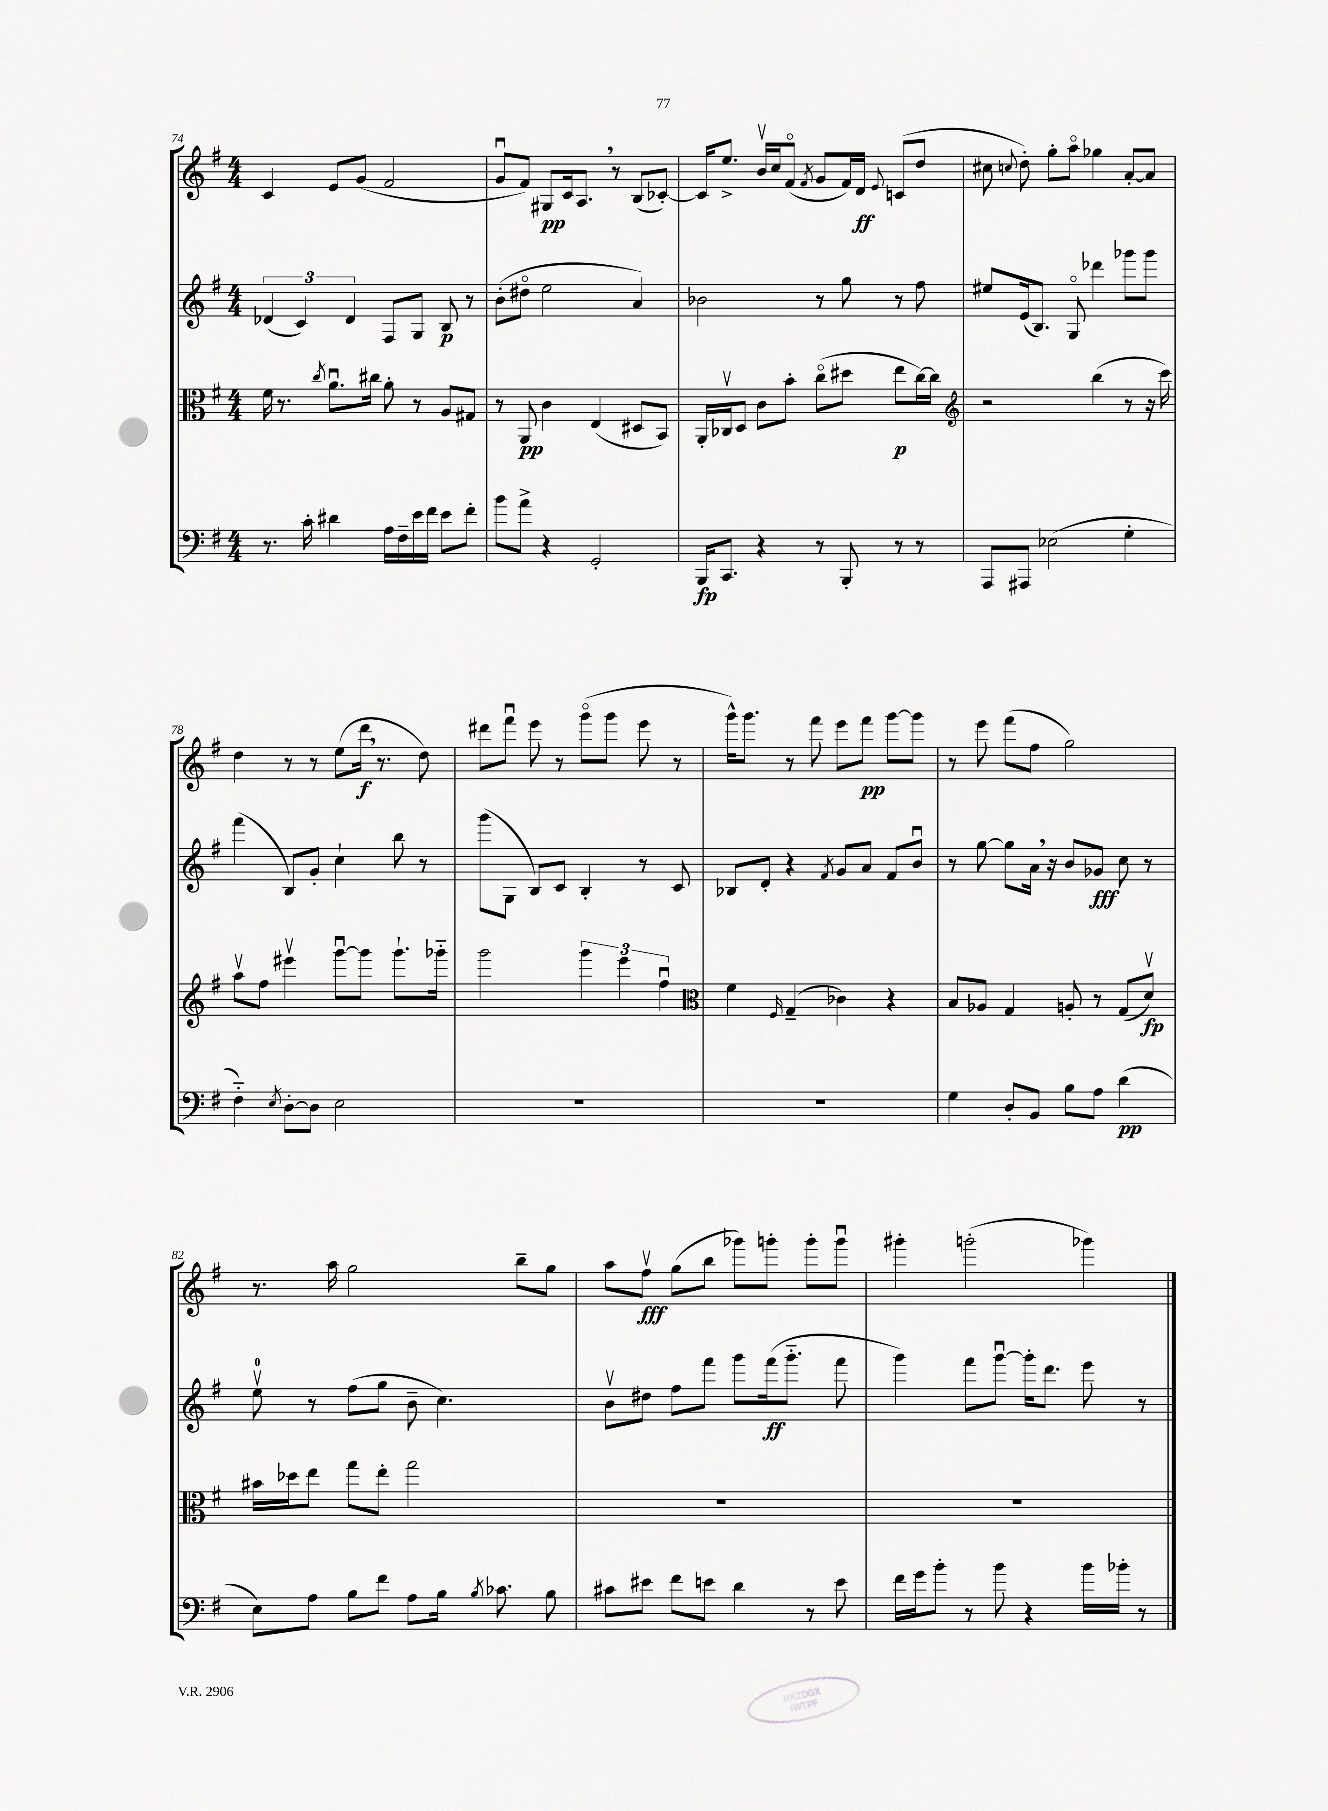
<<
\new StaffGroup <<
\new Staff = "s0" {
    \clef treble \key g \major \numericTimeSignature \time 4/4
    \autoBeamOff c'4 e'8[ g'8]( fis'2 |
    g'8[\downbow fis'8]) gis8[\pp c'16 a8.] \breathe r8 b8[( ces'8]~-.) |
    ces'16[ e''8.]-> b'16[\upbow c''16 fis'8]\flageolet( \acciaccatura { fis'8 } g'8[ fis'16) d'16]\ff \appoggiatura { e'8 } c'8[( d''8] |
    cis''8 \appoggiatura { c''8 } d''8-.) g''8[-. a''8]\flageolet ges''4 a'8[~-. a'8] |
    d''4 r8 r8 e''8[( d'''16]\f \breathe r8. d''8) |
    dis'''8[ fis'''8]\downbow e'''8 r8 g'''8[\flageolet( g'''8] e'''8 r8 |
    g'''16[-^) g'''8.] r8 fis'''8 e'''8[ fis'''8]\pp g'''8[~ g'''8] |
    r8 e'''8 fis'''8[( fis''8] g''2) |
    r8. a''16 g''2 b''8[-- g''8] |
    a''8[ fis''8]\upbow\fff g''8[( b''8] ges'''8[) g'''8]-. g'''8[-. g'''8]\downbow |
    gis'''4-. g'''2-.( ges'''4) \bar "|." |
}
\new Staff = "s1" {
    \clef treble \key g \major \numericTimeSignature \time 4/4
    \autoBeamOff \tuplet 3/2 { des'4( c'4) des'4 } fis8[ g8] b8\p r8 |
    b'8[-.( dis''8]\flageolet e''2 a'4) |
    bes'2 r8 g''8 r8 fis''8 |
    eis''8[ e'16( b8.]) g8\flageolet des'''4 ges'''8[ ges'''8] |
    fis'''4( b8[) g'8]-. c''4-! b''8 r8 |
    g'''8[( g8] b8[) c'8] b4-. r8 c'8 |
    bes8[ d'8]-. r4 \acciaccatura { fis'8 } g'8[ a'8] fis'8[ b'8]\downbow |
    r8 g''8~ g''8[ a'16] \breathe r16 b'8[ ges'8]\fff c''8 r8 |
    e''8-0\upbow r8 fis''8[( g''8] b'8-- c''4.) |
    b'8[\upbow dis''8] fis''8[ fis'''8] g'''8[ fis'''16\ff( g'''8.]-_ fis'''8 |
    g'''4) fis'''8[ g'''8]~\downbow g'''16[-. d'''8.] e'''8 r8 \bar "|." |
}
\new Staff = "s2" {
    \clef alto \key g \major \numericTimeSignature \time 4/4
    \autoBeamOff fis'16 r8. \acciaccatura { c''8 } a'8.[\downbow cis''16] a'8-. r8 a8[ gis8] |
    r8 a,8\pp c'4 e4( dis8[ b,8]) |
    a,16[-. ces16\upbow d8] c'8[ b'8]-. c''8[\flageolet( dis''8] e''8[\p c''16~) c''16] |
    \clef treble r2 b''4( r8 r16 c'''16) |
    a''8[\upbow fis''8] eis'''4\upbow g'''8[~\downbow g'''8] g'''8.[-! ges'''16]-_ |
    g'''2 \tuplet 3/2 { g'''4 e'''4 fis''4\downbow } |
    \clef alto fis'4 \grace { fis16 } g4--( ces'4) r4 |
    b8[ aes8] g4 a8-. r8 g8[( d'8]\upbow\fp) |
    bis'16[ des''16 e''8] g''8[ e''8]-. g''2 |
    R1 |
    R1 \bar "|." |
}
\new Staff = "s3" {
    \clef bass \key g \major \numericTimeSignature \time 4/4
    \autoBeamOff r8. c'16-. dis'4 a16[ fis16-- e'16 fis'16] e'8[ fis'8]-. |
    b'8[ a'8]-> r4 g,2-. |
    b,,16[\fp c,8.] r4 r8 b,,8-. r8 r8 |
    a,,8[ ais,,8] ees2( g4-. |
    fis4-_) \acciaccatura { e8 } d8[~-. d8] e2 |
    R1 |
    R1 |
    g4 d8[-. b,8] b8[ a8] d'4\pp( |
    e8[) a8] b8[ fis'8] a8[ b16] \acciaccatura { b8 } ces'8. b8 |
    cis'8[ eis'8] fis'8[ e'8] d'4 r8 e'8 |
    fis'16[ g'16 b'8]-. r8 b'8 r4 b'16[ bes'16]-. r8 \bar "|." |
}
>>
>>
\layout { \context { \Score currentBarNumber = #74 } }
